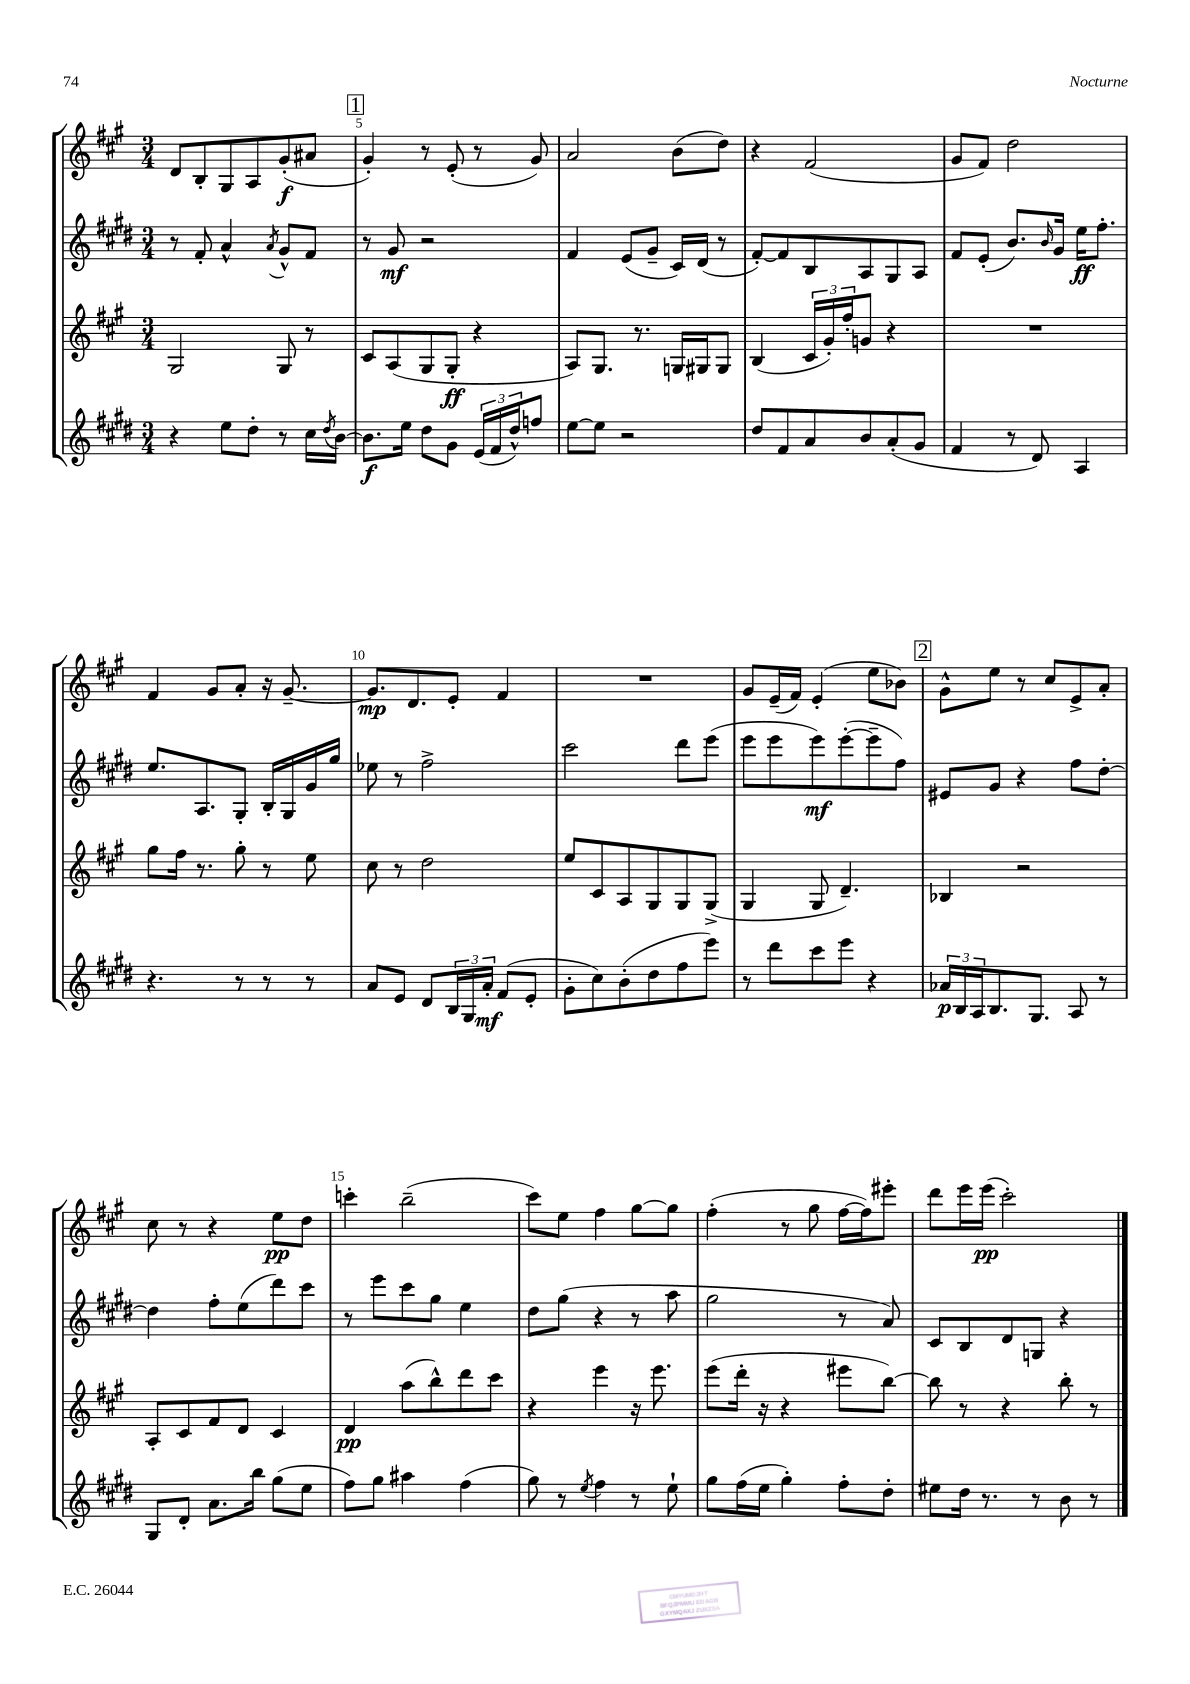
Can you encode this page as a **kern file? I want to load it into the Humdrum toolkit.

**kern	**kern	**kern	**kern
*staff4	*staff3	*staff2	*staff1
*clefG2	*clefG2	*clefG2	*clefG2
*k[f#c#g#d#]	*k[f#c#g#]	*k[f#c#g#d#]	*k[f#c#g#]
*M3/4	*M3/4	*M3/4	*M3/4
4r	2G#	8r	8d
.	.	8f#'	8B'
8ee	.	4a^^	8G#
8dd#'	.	.	8A
.	.	8qa	.
8r	8G#	8g#^^	(8g#'
16cc#	8r	8f#	8a#
8qdd#	.	.	.
[16b	.	.	.
=	=	=	=
8.b]	8c#	8r	4g#')
.	(8A	8g#	.
16ee	.	.	.
8dd#	8G#	2r	8r
8g#	8G#'	.	(8e'
(24e	4r	.	8r
24f#	.	.	.
24dd#^^)	.	.	.
8ff	.	.	8g#)
=	=	=	=
[8ee	8A)	4f#	2a
8ee]	8.G#	.	.
2r	.	(8e	.
.	8.r	.	.
.	.	8g#~	.
.	16G	16c#)	(8b
.	16G#	(16d#	.
.	8G#	8r	8dd)
=	=	=	=
8dd#	(4B	[8f#')	4r
8f#	.	8f#]	.
8a	24c#	8B	(2f#
.	24g#')	.	.
.	24ff#'	.	.
8b	8g	8A	.
(8a'	4r	8G#	.
8g#	.	8A	.
=	=	=	=
4f#	2.r	8f#	8g#
.	.	(8e'	8f#)
8r	.	8.b)	2dd
8d#)	.	.	.
.	.	16qqb	.
.	.	16g#	.
4A	.	16ee	.
.	.	8.ff#'	.
=	=	=	=
4.r	8gg#	8.ee	4f#
.	16ff#	.	.
.	8.r	8.A	.
.	.	.	8g#
8r	8gg#'	8G#'	8a'
8r	8r	16B'	16r
.	.	16G#	[8.g#~
8r	8ee	16g#	.
.	.	16gg#	.
=	=	=	=
8a	8cc#	8ee-	8.g#]
8e	8r	8r	.
.	.	.	8.d
8d#	2dd	2ff#^	.
24B	.	.	8e'
24G#	.	.	.
24a'	.	.	.
(8f#	.	.	4f#
8e'	.	.	.
=	=	=	=
8g#'	8ee	2ccc#	2.r
8cc#)	8c#	.	.
(8b'	8A	.	.
8dd#	8G#	.	.
8ff#	8G#	8ddd#	.
8eee)	(8G#^	(8eee	.
=	=	=	=
8r	4G#	8eee	8g#
8ddd#	.	8eee	(16e~
.	.	.	16f#)
8ccc#	8G#	8eee)	(4e'
8eee	4.d~)	([8eee'	.
4r	.	8eee~]	8ee
.	.	8ff#)	8b-)
=	=	=	=
24a-	4B-	8e#	8g#^^
24B	.	.	.
24A	.	.	.
8.B	.	8g#	8ee
.	2r	4r	8r
8.G#	.	.	.
.	.	.	8cc#
8A	.	8ff#	8e^
8r	.	[8dd#'	8a'
=	=	=	=
8G#	8A'	4dd#]	8cc#
8d#'	8c#	.	8r
8.a	8f#	8ff#'	4r
.	8d	(8ee	.
16bb	.	.	.
(8gg#	4c#	8ddd#)	8ee
8ee	.	8ccc#	8dd
=	=	=	=
8ff#)	4d	8r	4ccc'
8gg#	.	8eee	.
4aa#	(8aa	8ccc#	(2bb~
.	8bb^^)	8gg#	.
(4ff#	8ddd	4ee	.
.	8ccc#	.	.
=	=	=	=
8gg#)	4r	8dd#	8ccc#)
8r	.	(8gg#	8ee
8qee	.	.	.
4ff#	4eee	4r	4ff#
8r	16r	8r	[8gg#
.	8.eee	.	.
8ee`	.	8aa	8gg#]
=	=	=	=
8gg#	(8eee	2gg#	(4ff#'
(16ff#	16ddd'	.	.
16ee	16r	.	.
4gg#')	4r	.	8r
.	.	.	8gg#
8ff#'	8eee#	8r	[16ff#
.	.	.	16ff#])
8dd#'	[8bb)	8a)	8eee#'
=	=	=	=
8ee#	8bb]	8c#	8ddd
16dd#	8r	8B	16eee
8.r	.	.	(16eee
.	4r	8d#	2ccc#')
8r	.	8G	.
8b	8bb'	4r	.
8r	8r	.	.
==	==	==	==
*-	*-	*-	*-
